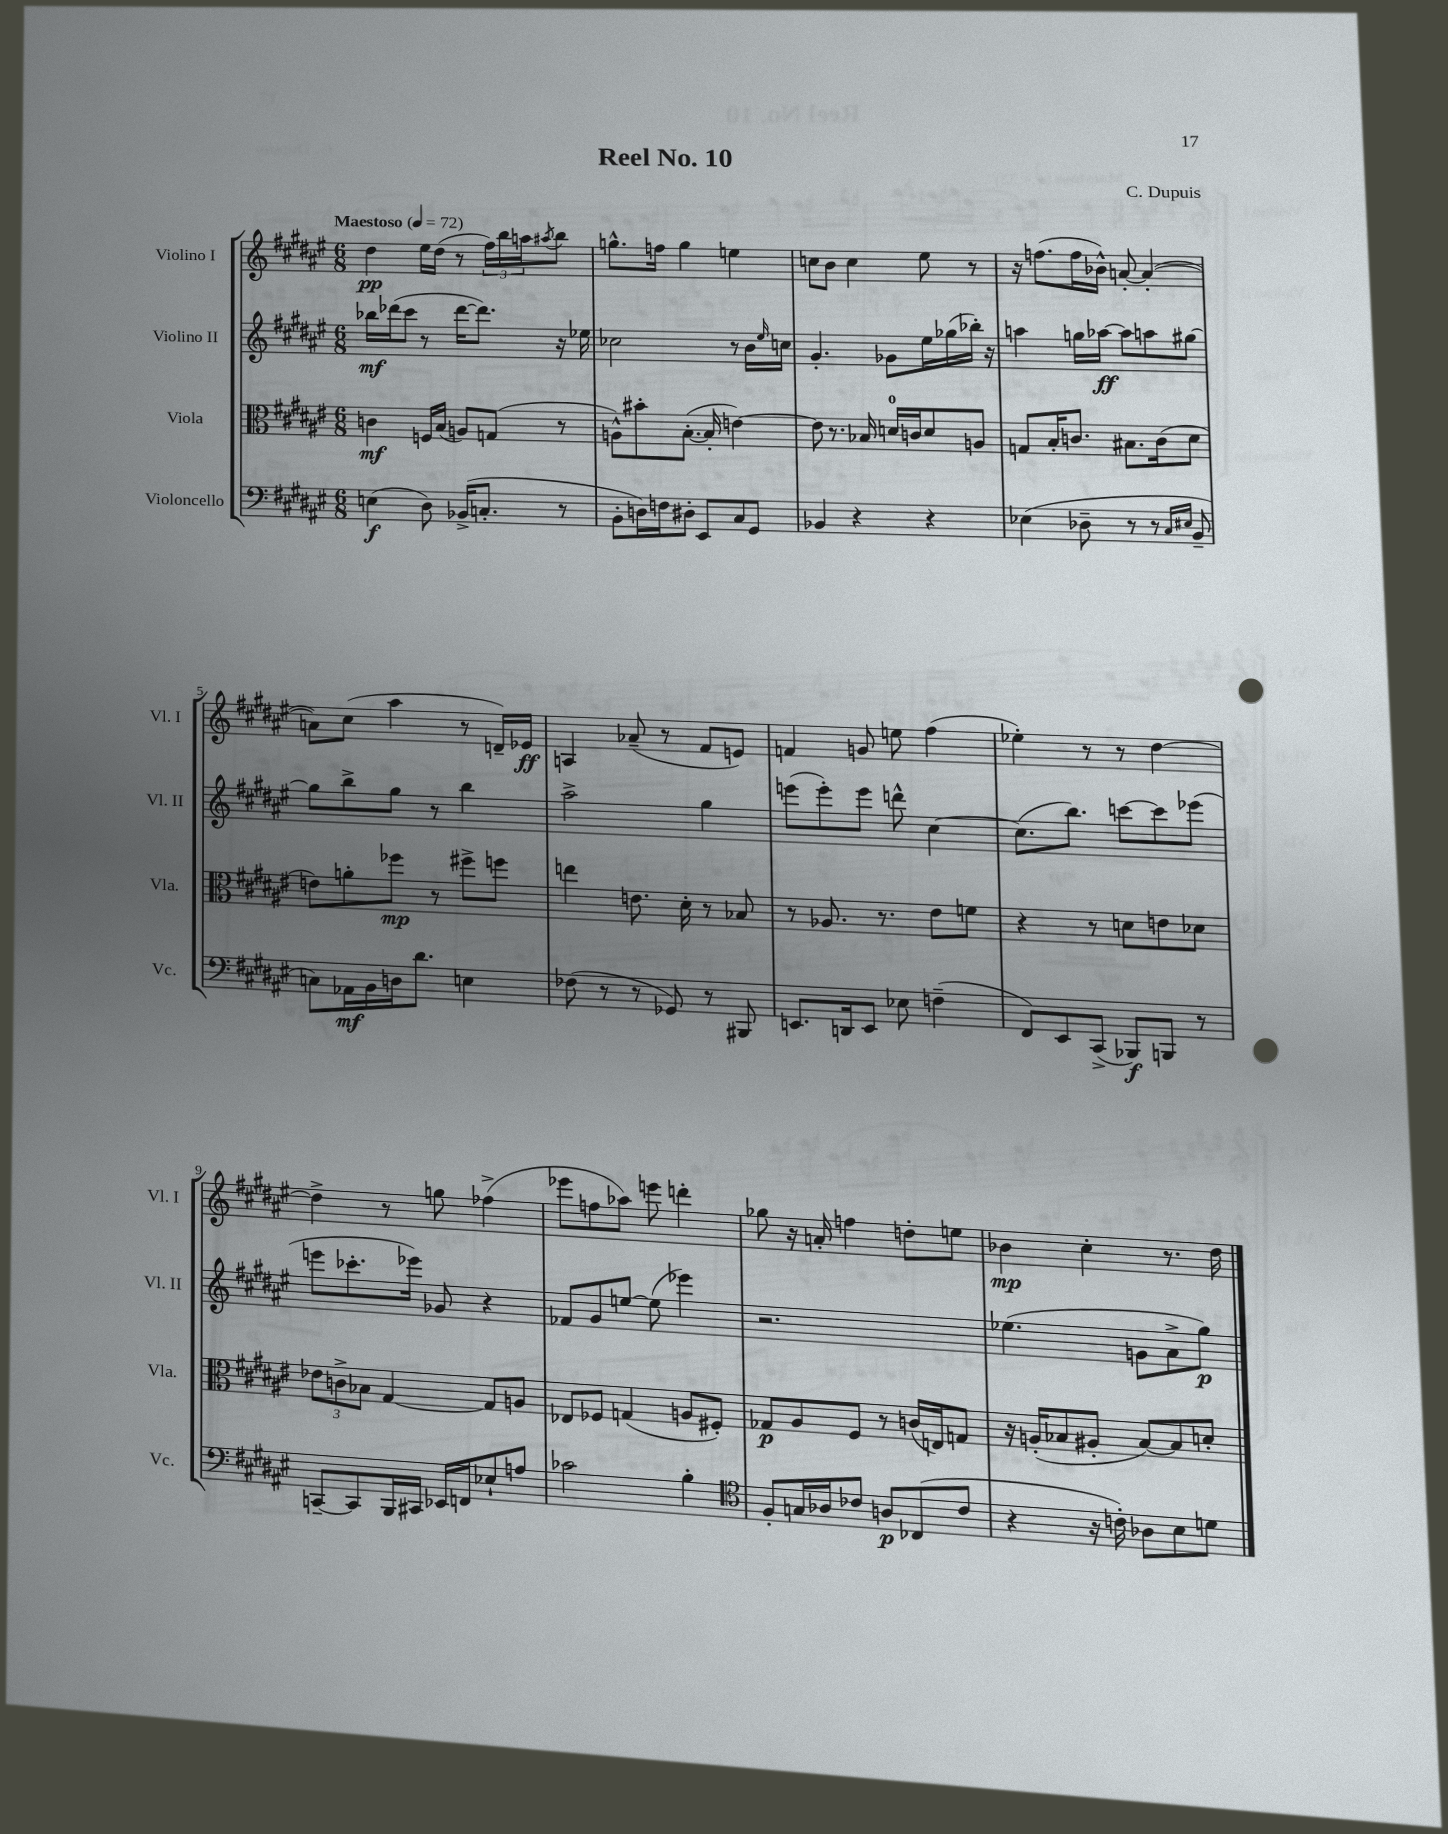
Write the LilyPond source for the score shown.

\header { title = "Reel No. 10" composer = "C. Dupuis" }
<<
\new StaffGroup <<
\new Staff = "s0" \with { instrumentName = "Violino I" shortInstrumentName = "Vl. I" } {
    \clef treble \key fis \major \numericTimeSignature \time 6/8 \tempo "Maestoso" 4 = 72
    dis''4\pp eis''16 dis''16( r8 \tuplet 3/2 { fis''16) b''16 a''16 } \acciaccatura { ais''8 } b''8 |
    g''8.-^ f''16 g''4 e''4 |
    c''8 b'8 c''4 eis''8 r8 |
    r16 f''8.( f''16 bes'16-^) a'8~-. a'4~-.( |
    a'8) cis''8( ais''4 r8 d'16--) ees'16\ff |
    a4 aes'8--( r8 fis'8 e'8) |
    f'4 g'8 e''8 fis''4( |
    ees''4-.) r8 r8 dis''4~ |
    dis''4-> r8 g''8 fes''4->( |
    ees'''8 f''8 aes''8) e'''8 d'''4-. |
    ges''8 r16 a'16-. f''4 d''8-. e''8 |
    bes'4\mp cis''4-. r8. dis''16 \bar "|." |
}
\new Staff = "s1" \with { instrumentName = "Violino II" shortInstrumentName = "Vl. II" } {
    \clef treble \key fis \major \numericTimeSignature \time 6/8
    bes''16\mf des'''16( cis'''8 r8 des'''16~ des'''8.) r16 ees''16 |
    ces''2 r8 b'16 \grace { eis''16 } c''16 |
    gis'4.-. ges'8 eis''16 ges''16( bes''16-.) r16 |
    a''4 g''16 aes''16~\ff aes''8 a''8 gis''8~ |
    gis''8 b''8-> gis''8 r8 b''4 |
    ais''2-> gis''4 |
    e'''8( e'''8-.) e'''8 d'''8-^ cis''4~ |
    cis''8.( b''8.) c'''8~ c'''8 ees'''8( |
    e'''8 ces'''8.-. ees'''16) ges'8 r4 |
    fes'8 gis'8 e''8~ e''8( ees'''4) |
    r2. |
    ees''4.( g'8 ais'8-> gis''8\p) \bar "|." |
}
\new Staff = "s2" \with { instrumentName = "Viola" shortInstrumentName = "Vla." } {
    \clef alto \key fis \major \numericTimeSignature \time 6/8
    c'4\mf f16 b16( a8) g8( r8 |
    a8-^) bis'8-. b8.~-.( b16-. e'4~) |
    e'8 r8. bes16 d'16-0 c'16 d'8 a8 |
    g8 b16-. c'8. bis8. c'16( dis'8 |
    e'8) a'8-. fes''8\mp r8 fis''8-> f''8 |
    e''4 e'8. dis'16-. r8 bes8 |
    r8 aes8. r8. eis'8 f'8 |
    r4 r8 d'8 e'8 des'8 |
    \tuplet 3/2 { ees'8 c'8-> bes8 } gis4~ gis8 a8 |
    ees8 fes8 g4( a8 fis8-.) |
    ges8\p ais8 fis8 r8 c'16( e16) g8 |
    r16 a16-.( bes8 ais8-. bes8~) bes8 d'8-. \bar "|." |
}
\new Staff = "s3" \with { instrumentName = "Violoncello" shortInstrumentName = "Vc." } {
    \clef bass \key fis \major \numericTimeSignature \time 6/8
    e4\f( dis8) bes,16->( c8.-. r8 |
    b,8-. d16) f16 dis8-. eis,8 cis8 gis,8 |
    bes,4 r4 r4 |
    ees4( des8-- r8 r8 \grace { cis16 eis16 } b,8-- |
    c8) aes,16\mf b,16 d16 dis'8. e4 |
    fes8( r8 r8 ges,8) r8 bis,,8 |
    e,8. d,16 e,8 ees8 f4--( |
    fis,8) eis,8 cis,8->( bes,,8\f) b,,8 r8 |
    c,8~-- c,8 b,,16 cis,16 ees,16 f,16 ees8-! a8 |
    ces'2 b4-. |
    \clef tenor fis8-. g16 aes16 ces'8 a8\p ces8( ces'8 |
    r4 r16 c'16-.) aes8 b8 d'8 \bar "|." |
}
>>
>>
